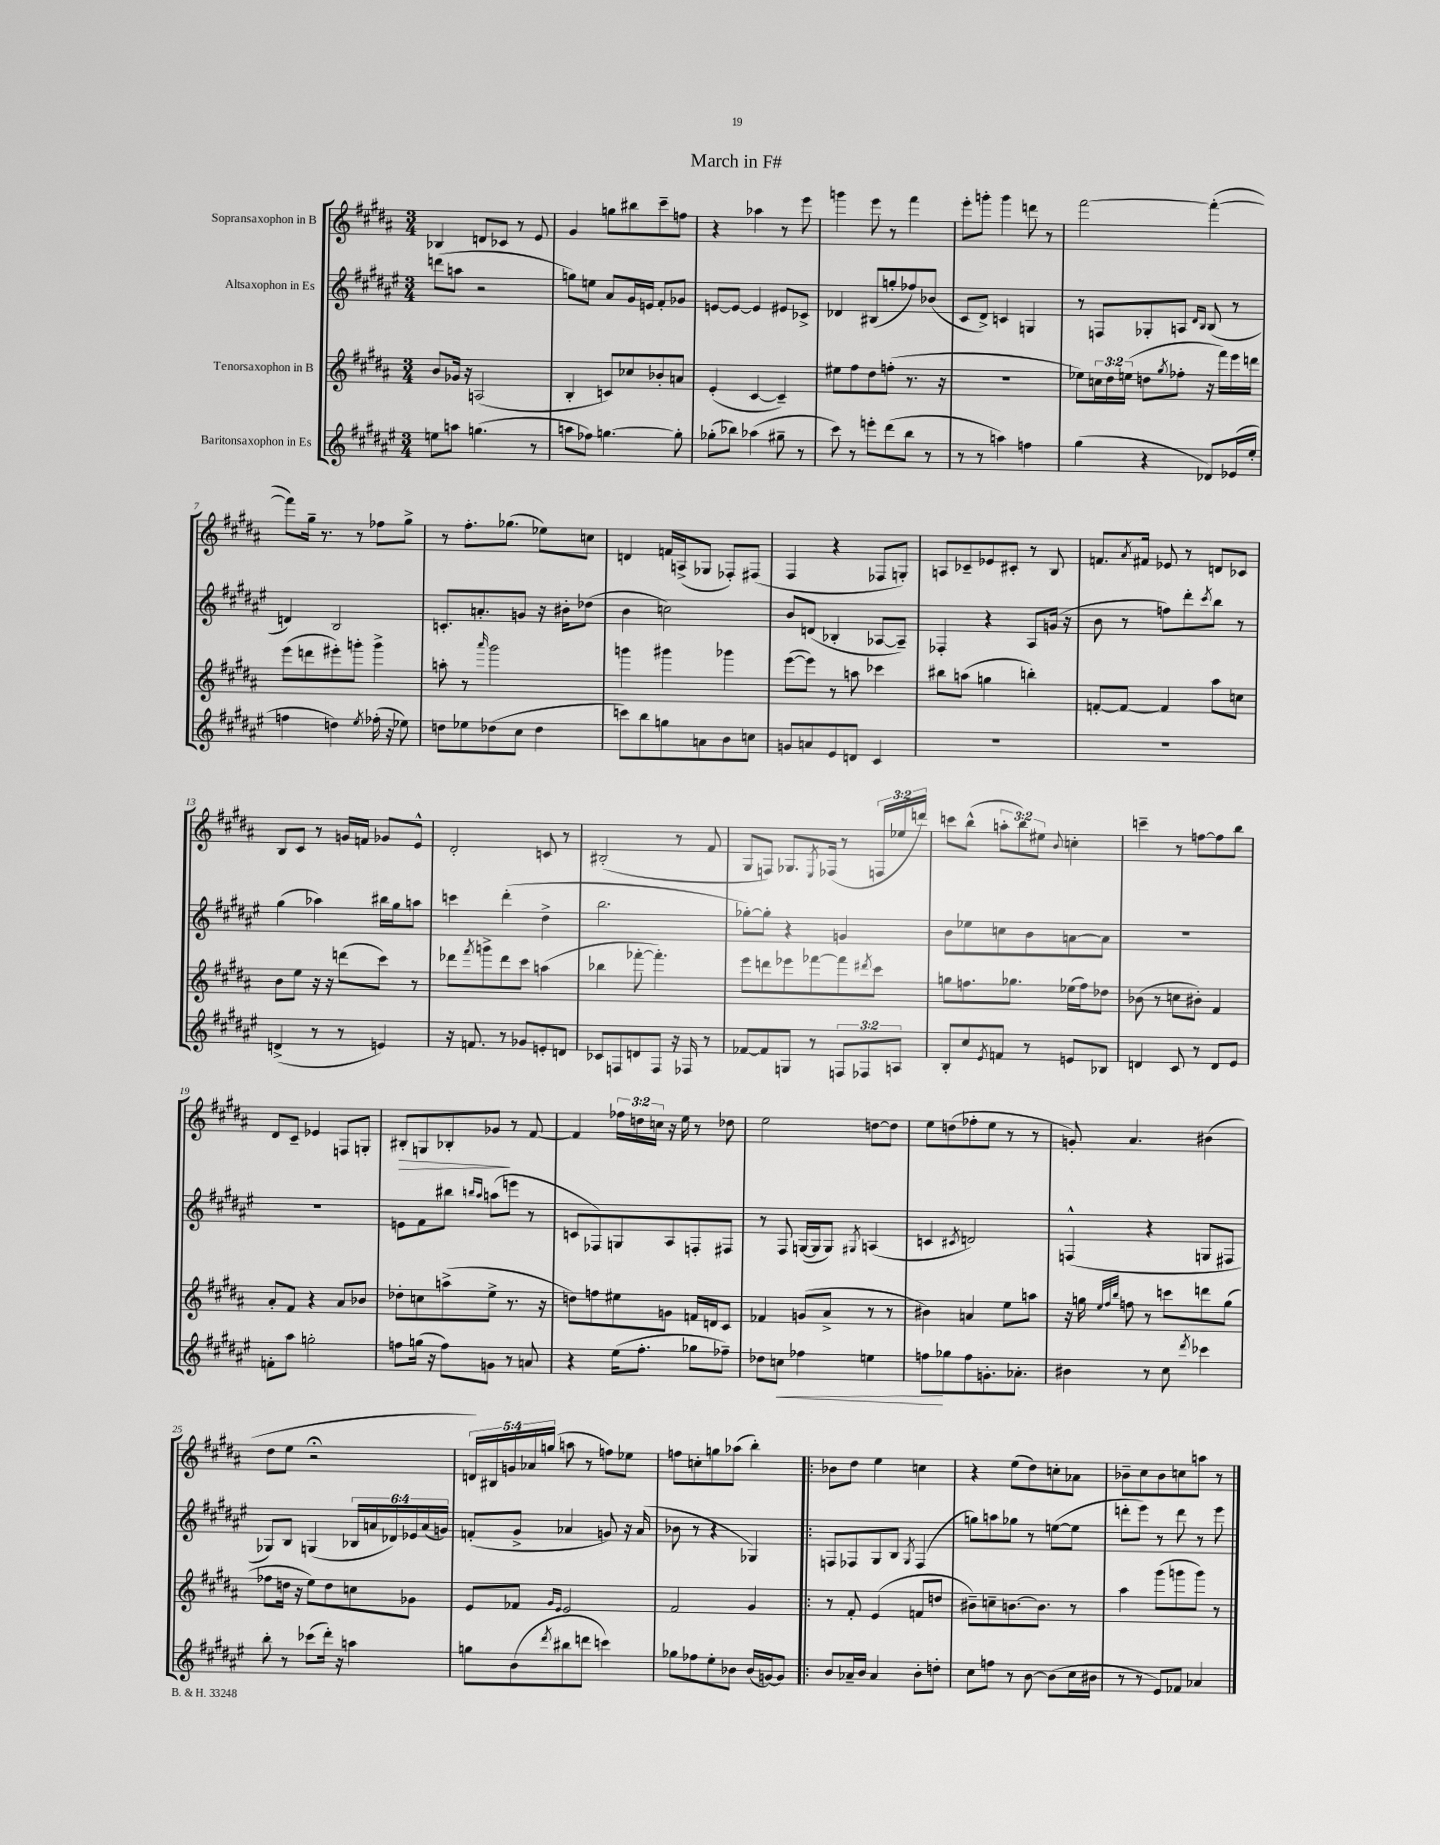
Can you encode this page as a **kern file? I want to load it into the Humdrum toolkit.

**kern	**dynam	**kern	**kern	**kern	**dynam
*part4	*part4	*part3	*part2	*part1	*part1
*staff4	*staff4	*staff3	*staff2	*staff1	*staff1
*I"Baritonsaxophon in Es	*	*I"Tenorsaxophon in B	*I"Altsaxophon in Es	*I"Sopransaxophon in B	*
*clefG2	*	*clefG2	*clefG2	*clefG2	*
*k[f#c#g#d#a#e#]	*	*k[f#c#g#d#a#]	*k[f#c#g#d#a#e#]	*k[f#c#g#d#a#]	*
*M3/4	*	*M3/4	*M3/4	*M3/4	*
=1	=1	=1	=1	=1	=1
8een\L	.	8b/L	(8dddn\L	4B-X/	.
8aan\J	.	16g-X/Jk	8aan\J	.	.
.	.	16r	.	.	.
(4.ggn\	.	(2An/	2r	8dn/L	.
.	.	.	.	8c-X/J	.
.	.	.	.	8r	.
8r	.	.	.	8e/	.
=2	=2	=2	=2	=2	=2
8aan\L	.	4B'/	8ggn\L)	4g#/	.
8ff-X\J)	.	.	8een\J	.	.
[4.ggn\	.	8cn/L)	8a#/L	8ggn\L	.
.	.	8cc-X/	16g#/L	8bb#X\	.
.	.	.	16en/JJ	.	.
.	.	8b-X'/	8f#'/L	8ccc#~\	.
8gg'\]	.	8an/J	8g-X/J	8ffn\J	.
=3	=3	=3	=3	=3	=3
(8gg-X'\L	.	(4e'/	[8en/L	4r	.
8bb-X\J)	.	.	8e/J_	.	.
(4aa-X\	.	[4c#/	4e/]	4aa-X\	.
8gg#X~\	.	4c#~/])	8e#X/L	8r	.
8r	.	.	8c-X^/J	8eee\	.
=4	=4	=4	=4	=4	=4
8ccc#\)	.	8ee#X\L	4d-X/	4gggn\	.
8r	.	8ff#\	.	.	.
8eeen'\L	.	8dd#\	(8B#X/L	8eee\	.
(8ddd#\	.	(8ffn'\J	8ggn'/	8r	.
8bb\J	.	8.r	8ff-X/)	4fff#\	.
8r	.	.	(8b-X/J	.	.
.	.	16r	.	.	.
=5	=5	=5	=5	=5	=5
8r	.	2.r	8c#/L	8eee'\L	.
8r	.	.	8d#^/J)	8gggn'\J	.
4aan\)	.	.	4cn/	4ggg\	.
4ffn\	.	.	4Gn/	8dddn\	.
.	.	.	.	8r	.
=6	=6	=6	=6	=6	=6
(4gg#\	.	8ee-X\L)	8r	[2fff#\	.
.	.	24ccn\L	8Fn/L	.	.
.	.	24dd#\	.	.	.
.	.	(24een\JJ	.	.	.
4r	.	8ddn\L	8G-X'/	.	.
.	.	8qgg#/	.	.	.
.	.	8ff-X'\J	8An/J	.	.
.	.	.	16qqd#/LL	.	.
.	.	.	16qqB/JJ	.	.
8d-X/L)	.	16r	(8B/	(4fff#'\_	.
.	.	16fff#\LL)	.	.	.
(16e-X/L	.	16eee\	8r	.	.
16ee#'/JJ	.	16dddn\JJ	.	.	.
!!LO:LB:g=z
=7	=7	=7	=7	=7	=7
4ffn\	.	(8eee\L	4dn/)	8fff#\L])	.
.	.	8dddn\	.	16gg#~\Jk	.
.	.	.	.	8.r	.
4ddn\)	.	8eee#X'\)	2B/	.	.
.	.	8gggn'\J	.	8r	.
8qee#/	.	.	.	.	.
(16ff-X'\	.	4ggg^\	.	8ff-X\L	.
16r	.	.	.	.	.
8ee-X\)	.	.	.	8gg#^\J	.
=8	=8	=8	=8	=8	=8
8ddn\L	.	8aan'\	8.cn'/L	8r	.
8ee-X\	.	8r	.	8.ff#'\L	.
.	.	.	8.an'/	.	.
.	.	16qqaaa#/	.	.	.
(8dd-X\	.	2ggg#\	.	.	.
.	.	.	.	(8.gg-X\J	.
8cc#\J	.	.	8gn/J	.	.
4dd-\	.	.	16r	8ee-X\L)	.
.	.	.	16b#X'\KL	.	.
.	.	.	(8dd-X\J	8ccn\J	.
=9	=9	=9	=9	=9	=9
8cccn\L)	.	4gggn\	4b\	4dn/	.
8bb\	.	.	.	.	.
8ggn\	.	4ggg#X\	2ccn\)	16fn/LL	.
.	.	.	.	(16An^/J	.
8an\	.	.	.	8G-X/J	.
8b\	.	4ggg-X\	.	8F-X'/L)	.
8ccn\J	.	.	.	(8F#X/J	.
=10	=10	=10	=10	=10	=10
8gn/L	.	([8eee\L	8b/L	4F#/	.
8an/	.	8eee\J])	(8dn/J	.	.
8e#/	.	8r	4B-X'/	4r	.
8dn/J	.	8aan\	.	.	.
4c#/	.	4ccc-X\	[8A-X/L	8F-X/L	.
.	.	.	8A-~/J])	8Gn'/J)	.
=11	=11	=11	=11	=11	=11
2.r	.	8bb#X\L	4F-X'/	8An/L	.
.	.	(8aan\J	.	8c-X~/	.
.	.	4ggn\	4r	8e-X/	.
.	.	.	.	8c#X'/J	.
.	.	4bbn'\)	8A#/L	8r	.
.	.	.	(16gn/Jk	8B/	.
.	.	.	16r	.	.
=12	=12	=12	=12	=12	=12
2.r	.	[8fn'/L	8b\	8.fn/L	.
.	.	8f/J_	8r	.	.
.	.	.	.	8qa#/	.
.	.	.	.	16f#X/Jk	.
.	.	4f/]	8ffn\L)	8e-X/	.
.	.	.	8ddd#'\	8r	.
.	.	.	8qccc#/	.	.
.	.	8aa#\L	8bb\J	8dn/L	.
.	.	8ccn\J	8r	8c-X/J	.
!!LO:LB:g=z
=13	=13	=13	=13	=13	=13
(4dn^/	.	8b\L	(4gg#\	8B/L	.
.	.	8ee\J	.	8c#/J	.
8r	.	16r	4aa-X\)	8r	.
.	.	16r	.	.	.
8r	.	(8dddn\L	.	16gn/LL	.
.	.	.	.	16fn/JJ	.
4en/)	.	8ccc#\J)	16bb#X\LL	8g-X/L	.
.	.	.	16gg#\J	.	.
.	.	8r	8aan\J	8e^^/J	.
=14	=14	=14	=14	=14	=14
16r	.	8ddd-X\L	4cccn\	2d#'/	.
8.fn/	.	.	.	.	.
.	.	8qfff#/	.	.	.
.	.	8gggn^\	.	.	.
8r	.	8ddd-\	(4ddd#'\	.	.
8g-X/L	.	8ccc#\J	.	.	.
8en'/	.	(4aan\	4dd#^\	8cn/	.
8dn/J	.	.	.	8r	.
=15	=15	=15	=15	=15	=15
8c-X/L	.	4bb-X\	2.bb\	(2B#X'/	.
8Fn/	.	.	.	.	.
8dn/	.	[8fff-X'\	.	.	.
8F/J	.	4.fff-'\])	.	.	.
16r	.	.	.	8r	.
16F-X/	.	.	.	.	.
8r	.	.	.	8f#/	.
=16	=16	=16	=16	=16	=16
[8f-X/L	.	8eee\L	[8gg-X'\L)	8G#/L	.
8f-/]	.	8dddn\	8gg-'\J]	8Fn/J)	.
8Gn/J	.	8eee-X\	4r	8.G-X/L	.
8r	.	[8fff-X\	.	.	.
.	.	.	.	8qE/	.
.	.	.	.	(16F-X/Jk	.
12Fn/L	.	8fff-\]	4gn/	8r	.
12F-X/	.	.	.	.	.
.	.	8qddd#X/	.	.	.
.	.	8ccc#\J	.	24Fn/LL	.
12An/J	.	.	.	24ee-X/	.
.	.	.	.	24dddn/JJ)	.
=17	=17	=17	=17	=17	=17
8B'/L	.	8ggn\L	8b\L	8cccn\L	.
8cc#/	.	8.ffn\	8ee-X\	(8bb^^\J	.
8qe#/	.	.	.	.	.
8fn/J	.	.	8ccn\	12aan'\L	.
.	.	8.gg-X\J	.	.	.
.	.	.	.	12bb\)	.
8r	.	.	8b\	.	.
.	.	.	.	12ee#X\J	.
.	.	.	.	8qqb/	.
8en/L	.	(16ee-X\LL	[8an\	4ccn'\	.
.	.	16ff\J)	.	.	.
8B-X/J	.	8dd-X\J	8a\J]	.	.
=18	=18	=18	=18	=18	=18
4dn/	.	(8b-X\	2.r	4cccn~\	.
.	.	8r	.	.	.
8c#/	.	8ccn\L	.	8r	.
8r	.	8b#X'\J)	.	[8ffn\L	.
8d/L	.	4f#/	.	8ff\]	.
8e#/J	.	.	.	8bb\J	.
!!LO:LB:g=z
=19	=19	=19	=19	=19	=19
8fn'\L	.	8a#'/L	2.r	8d#/L	.
8aa#\J	.	8f#/J	.	8c#~/J	.
2ggn'\	.	4r	.	4e-X/	.
.	.	8a#/L	.	8Fn/L	.
.	.	8b-X/J	.	8Gn'/J	.
=20	=20	=20	=20	=20	=20
!	!	!	!	!	!LO:HP:b
8ffn\L	.	8dd-X'\L	8en\L	8B#X'/L	>
(16ggn\Jk	.	8ccn\	8f#\	8Gn/	.
16r	.	.	.	.	.
8ff\L)	.	(8aan^\	8bb#X\J	8B-X'/	.
.	.	.	16qqbbn/LL	.	.
.	.	.	16qqaa#/JJ	.	.
8gn\J	.	8ee^\J	(8aan\L	8g-X/J	.
8r	.	8.r	8eeen\J	8r	]
8an/	.	.	8r	[8f#/	.
.	.	16r	.	.	.
=21	=21	=21	=21	=21	=21
4r	.	8ddn\L)	8cn/L	4f#/]	.
.	.	8ffn\	8F-X/)	.	.
(16ee#\KL	.	8ee#X\	8Gn/	24ff-X\LL	.
.	.	.	.	24ddn\	.
8.ff#'\J	.	.	.	.	.
.	.	.	.	24ccn\JJ	.
.	.	8gn\J	8A#/	16r	.
.	.	.	.	16ee\	.
8gg-X\L	.	16fn/LL	8Fn'/	8r	.
.	.	16dn/J	.	.	.
8ff-X~\J)	.	8c#/J	8F#X/J	8dd-X\	.
=22	=22	=22	=22	=22	=22
8dd-X\L	.	4f-X/	8r	2ee\	.
!	!LO:HP:b	!	!	!	!
8ccn\J	<	.	8F#/	.	.
4ff-X\	.	(8gn/L	([16Gn/LL	.	.
.	.	.	16G/J]	.	.
.	.	8a#^/J	8G/J)	.	.
.	.	.	8qG#X/	.	.
4een\	.	8r	(4An/	[8ddn\L	.
.	.	8r	.	8dd\J]	.
=23	=23	=23	=23	=23	=23
8ffn\L	.	4b#X\)	4cn/	8ee\L	.
8gg-X\	[	.	.	(8ddn\	.
.	.	.	8qc#X/	.	.
8ff\	.	4an/	2dn/)	8ff-X'\	.
8.gn'\	.	.	.	8ee\J	.
.	.	8ee\L	.	8r	.
8.a-X'\J	.	.	.	.	.
.	.	8aan\J	.	8r	.
=24	=24	=24	=24	=24	=24
4b#X\	.	16r	(4Fn^^/	8gn'/)	.
.	.	16ggn\	.	.	.
.	.	32qqee/LLL	.	.	.
.	.	32qqff#/	.	.	.
.	.	32qqbb/JJJ	.	.	.
.	.	8ffn\	.	4.a#/	.
8r	.	8r	4r	.	.
8cc#\	.	8cccn\L	.	.	.
8qddd#/	.	.	.	.	.
4ccc-X\	.	8dddn\	8Gn/L	(4b#X\	.
.	.	(8gg\J	8F#X/J	.	.
!!LO:LB:g=z
=25	=25	=25	=25	=25	=25
8bb'\	.	8ff-X\L	8G-X/L)	8dd#\L	.
8r	.	16ddn\Jk	8B/J	8ee\J	.
.	.	16r	.	.	.
(8ccc-X\L	.	8ee\L)	(4Gn/	2r;<	.
16ddd#'\Jk)	.	8dd\	.	.	.
16r	.	.	.	.	.
4aan\	.	8ccn\	24B-X/LL	.	.
.	.	.	24an/	.	.
.	.	.	24d-X/)	.	.
.	.	8g-X\J	24e-X/	.	.
.	.	.	(24a/	.	.
.	.	.	24gn/JJ)	.	.
=26	=26	=26	=26	=26	=26
8ggn\L	.	8e/L	(8fn'/L	20dn/LL)	.
.	.	.	.	20B#X/	.
.	.	.	.	20gn/	.
(8b\	.	8f-X/J	8g#^/J	.	.
.	.	.	.	20a-X/	.
.	.	.	.	(20ggn/JJ	.
.	.	16qqg#/LL	.	.	.
8qddd#/	.	16qqe/JJ	.	.	.
8bb#X\	.	2e/	4a-X/	8aan\	.
8dddn\J	.	.	.	8r	.
4cccn\)	.	.	8gn/)	8ffn\L)	.
.	.	.	16r	8ee-X\J	.
.	.	.	(16a-/	.	.
=27	=27	=27	=27	=27	=27
8gg-X\L	.	2f#/	8b-X\	8ffn\L	.
8ff-X\	.	.	8r	8ccn'\	.
8ee#'\	.	.	4r	8ggn\	.
8b-X\J	.	.	.	(8aa-X\J	.
(16b-/LL	.	4g#/	4G-X/)	4bb'\)	.
[16gn/J)	.	.	.	.	.
8g/J]	.	.	.	.	.
=28!|:	=28!|:	=28!|:	=28!|:	=28!|:	=28!|:
8b/L	.	8r	8Fn/L	8b-X\L	.
16a-X~/L	.	8f#'/	8F-X/	8dd#\J	.
16b/JJ	.	.	.	.	.
4a-/	.	(4e/	8G#/	4ee\	.
.	.	.	8B/J	.	.
.	.	.	8qG#/	.	.
8b'\L	.	8fn/L	(4F-/	4ccn\	.
8ddn'\J	.	8ddn/J	.	.	.
=29	=29	=29	=29	=29	=29
8cc#\L	.	8b#X~\L)	8ggn\L)	4r	.
8ffn\J	.	8ccn~\	8aan\	.	.
8r	.	[8.bn\	8gg-X\J	(8ee\L	.
[8b\	.	.	8r	8dd#\)	.
.	.	8.b\J]	.	.	.
(8b\L]	.	.	([8een\L	8ccn'\	.
16cc#\L	.	8r	8ee\J]	8a-X\J	.
16b#X\JJ	.	.	.	.	.
=30	=30	=30	=30	=30	=30
8r	.	4aa#\	8dddn'\L	8b-X~\L	.
8r	.	.	8eee#\J)	8cc#\	.
8e#/L)	.	(8ggg#\L	8r	8b-\	.
8f-X/J	.	8gggn\	8ddd\	8ccn\	.
4a-X/	.	8ggg\J)	8r	8aan\J	.
.	.	8r	8eee#\	8r	.
==	==	==	==	==	==
*-	*-	*-	*-	*-	*-
